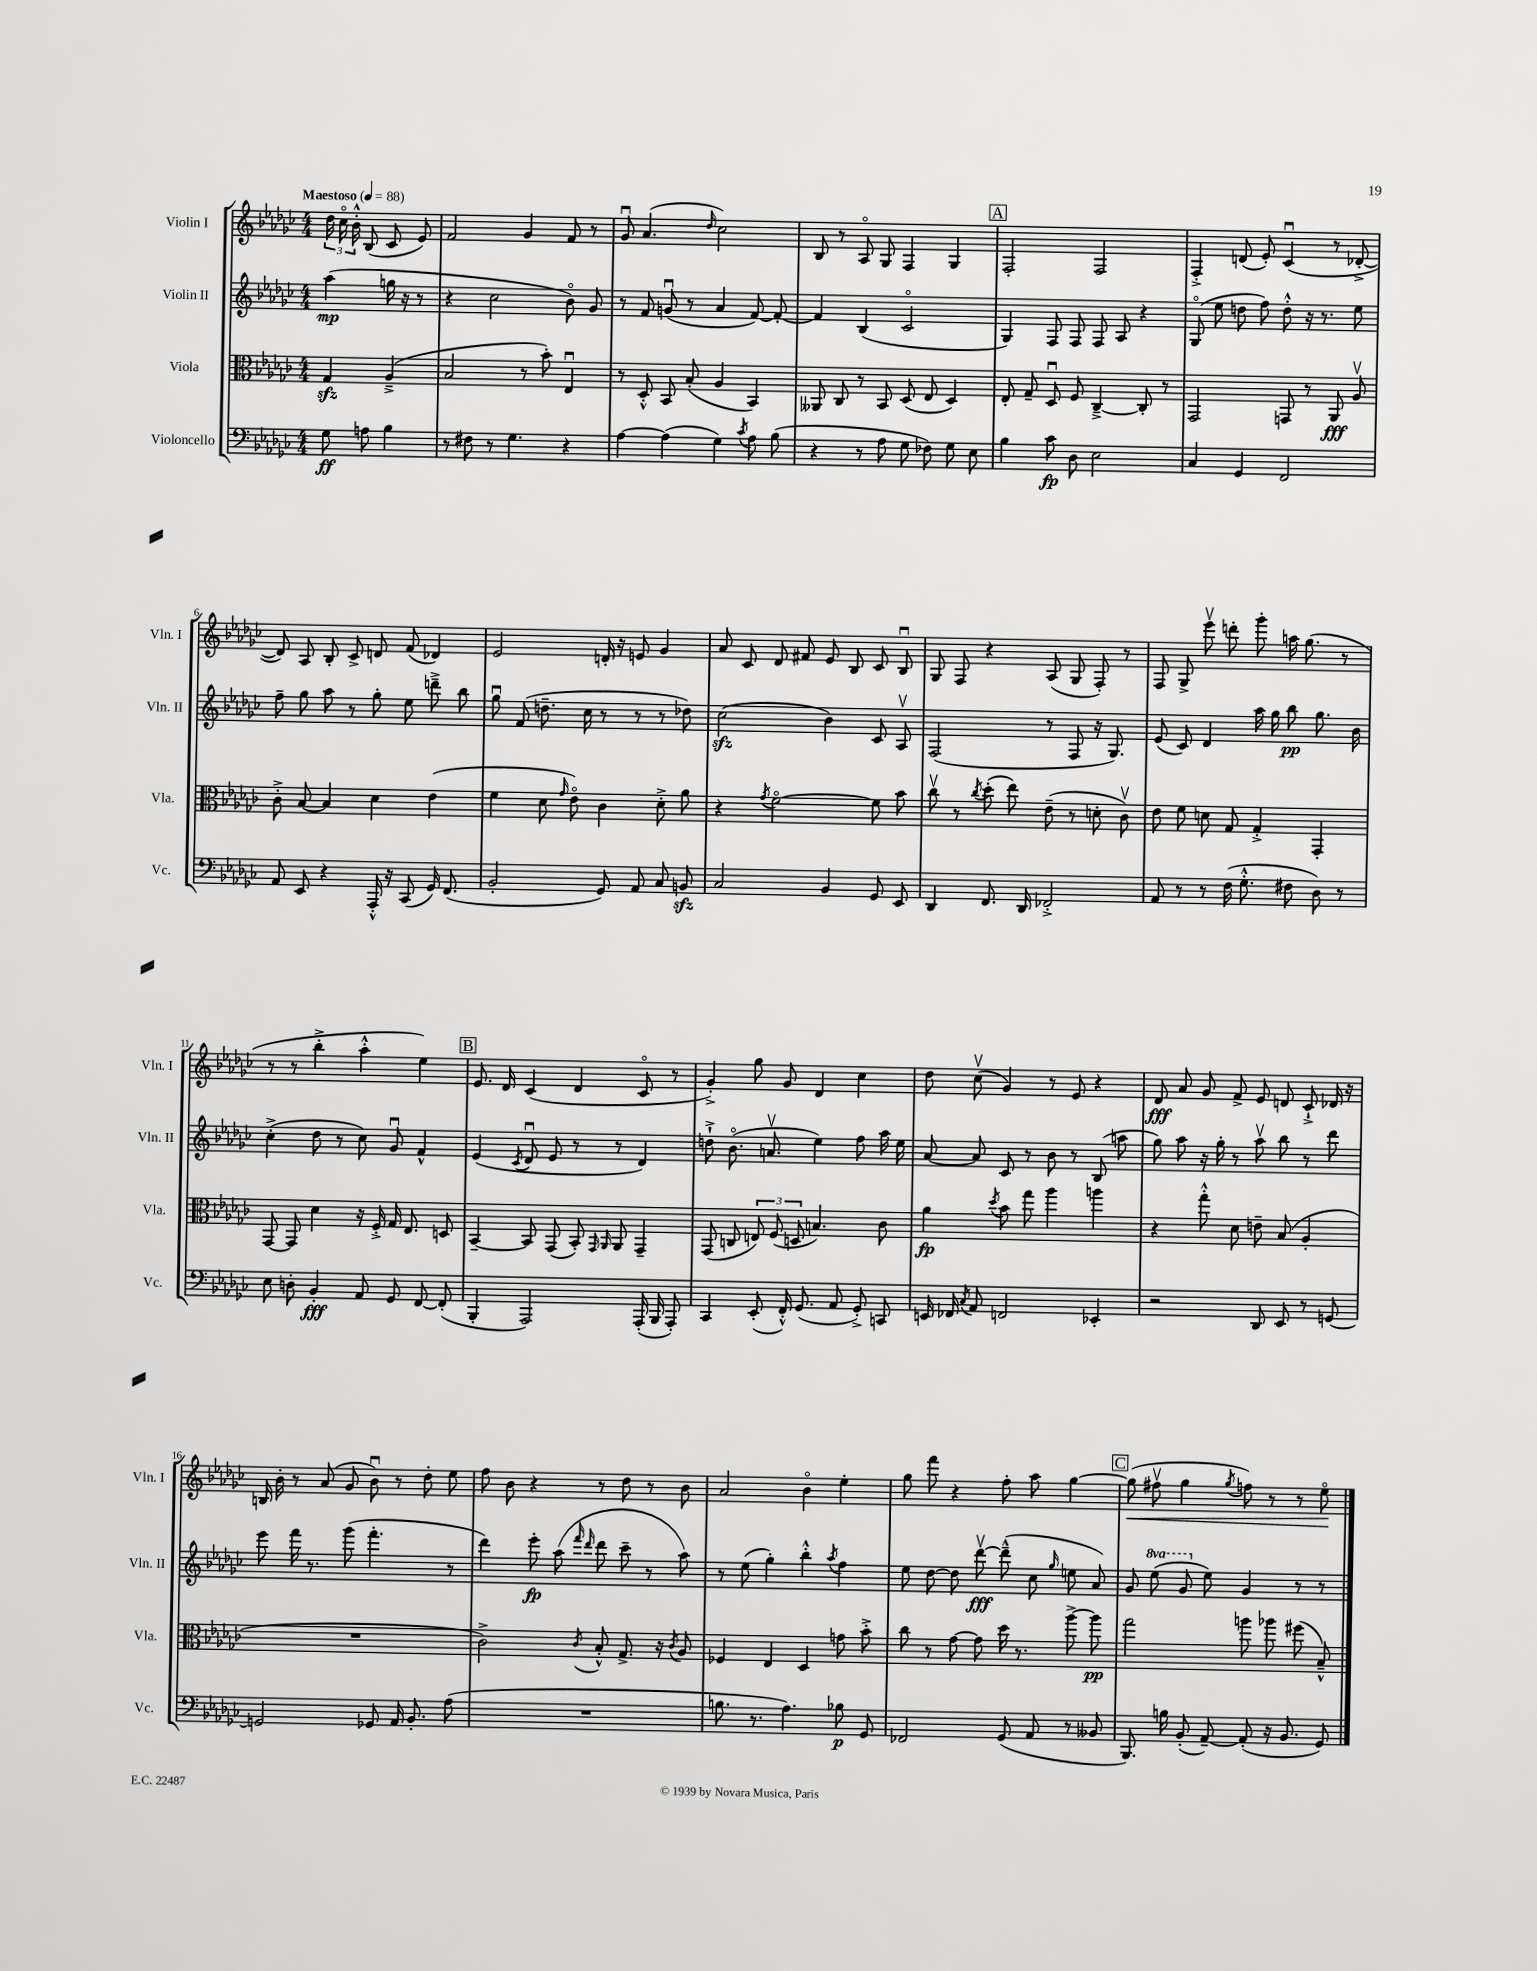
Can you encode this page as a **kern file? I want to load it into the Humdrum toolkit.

**kern	**dynam	**kern	**dynam	**kern	**dynam	**kern	**dynam
*part4	*part4	*part3	*part3	*part2	*part2	*part1	*part1
*staff4	*staff4	*staff3	*staff3	*staff2	*staff2	*staff1	*staff1
*I"Violoncello	*	*I"Viola	*	*I"Violin II	*	*I"Violin I	*
*I'Vc.	*	*I'Vla.	*	*I'Vln. II	*	*I'Vln. I	*
*clefF4	*	*clefC3	*	*clefG2	*	*clefG2	*
*k[b-e-a-d-g-c-]	*	*k[b-e-a-d-g-c-]	*	*k[b-e-a-d-g-c-]	*	*k[b-e-a-d-g-c-]	*
*M4/4	*	*M4/4	*	*M4/4	*	*M4/4	*
*MM88	*	*MM88	*	*MM88	*	*MM88	*
=	=	=	=	=	=	=	=
!	!	!	!	!	!	!LO:TX:a:B:t=Maestoso	!
8G-\	ff	4G-zz/	.	(4aa-\	mp	24dd-\	.
.	.	.	.	.	.	24cc-\	.
.	.	.	.	.	.	24b-'^^\	.
8An\	.	.	.	.	.	(8B-/	.
4B-\	.	(4A-~^/	.	16ggn\	.	8c-/	.
.	.	.	.	16r	.	.	.
.	.	.	.	8r	.	8e-/)	.
=1	=1	=1	=1	=1	=1	=1	=1
8r	.	2B-/	.	4r	.	2f/	.
8F#X\	.	.	.	.	.	.	.
8r	.	.	.	2cc-\	.	.	.
4.G-\	.	.	.	.	.	.	.
.	.	8r	.	.	.	4g-/	.
.	.	8b-'\)	.	.	.	.	.
4r	.	4E-u/	.	8b-\)	.	8f/	.
.	.	.	.	8g-/	.	8r	.
=2	=2	=2	=2	=2	=2	=2	=2
[4A-\	.	8r	.	8r	.	8g-u/	.
.	.	8D-'^^/	.	8f/	.	(4.a-/	.
(4A-\]	.	8BB-/	.	(8gnu/	.	.	.
.	.	(8B-'/	.	8r	.	.	.
.	.	.	.	.	.	16qqdd-/	.
4G-\)	.	4A-/	.	4a-/	.	2cc-\)	.
8qc-/	.	.	.	.	.	.	.
8A-\	.	4BB-/)	.	[8f/)	.	.	.
(8B-\	.	.	.	8f'/_	.	.	.
=3	=3	=3	=3	=3	=3	=3	=3
4r	.	8AA--X/	.	4f/]	.	8B-/	.
.	.	8C-/	.	.	.	8r	.
8r	.	8r	.	(4B-/	.	8A-/	.
8A-\	.	8BB-/	.	.	.	8G-/	.
8G-\	.	(8D-/	.	2c-/	.	4F/	.
8F-X\)	.	8E-/	.	.	.	.	.
8G-\	.	4D-/)	.	.	.	4G-/	.
8E-\	.	.	.	.	.	.	.
!!LO:REH:place=s1:t=A
=4	=4	=4	=4	=4	=4	=4	=4
4B-\	.	8E-'/	.	4G-/)	.	2F'/	.
.	.	8G-~/	.	.	.	.	.
8c-\	fp	8D-u/	.	8F/	.	.	.
8D-\	.	8F/	.	8F/	.	.	.
2E-\	.	[4C-~^/	.	8F/	.	2F/	.
.	.	.	.	8A-/	.	.	.
.	.	8C-'/]	.	4r	.	.	.
.	.	8r	.	.	.	.	.
=5	=5	=5	=5	=5	=5	=5	=5
4C-/	.	2GG-/	.	(8G-/	.	4F'^/	.
.	.	.	.	8ee-\	.	.	.
4GG-/	.	.	.	8ddn\	.	(8dn/	.
.	.	.	.	8ff\)	.	8e-'/)	.
2FF/	.	8GGn/	.	8dd'^^\	.	(4c-u/	.
.	.	8r	.	16r	.	.	.
.	.	.	.	8.r	.	.	.
.	.	8AA-/	fff	.	.	8r	.
.	.	8A-v/	.	8ee-\	.	[8d-X'^/	.
!!LO:LB:g=z
=6	=6	=6	=6	=6	=6	=6	=6
8AA-/	.	8c-'^\	.	8ff~\	.	8d-/])	.
8EE-/	.	[8B-/	.	8gg-\	.	8A-/	.
4r	.	4B-/]	.	8aa-\	.	8B-'/	.
.	.	.	.	8r	.	8c-^/	.
16AAA-'^^/	.	4d-\	.	8gg-'\	.	8dn/	.
16r	.	.	.	.	.	.	.
(8CC-/	.	.	.	8ee-\	.	(8f/	.
16GG-/)	.	(4e-\	.	8dddn~^\	.	4d-X/)	.
(8.FF/	.	.	.	.	.	.	.
.	.	.	.	8bb-\	.	.	.
=7	=7	=7	=7	=7	=7	=7	=7
2BB-'/	.	4f\	.	8gg-u\	.	2e-/	.
.	.	.	.	(8f/	.	.	.
.	.	8d-\	.	8.ddn~\	.	.	.
.	.	16qqg-/	.	.	.	.	.
.	.	8e-\)	.	.	.	.	.
.	.	.	.	16cc-\	.	.	.
8GG-/)	.	4c-\	.	8r	.	16dn'/	.
.	.	.	.	.	.	16r	.
8AA-/	.	.	.	8r	.	8en/	.
8C-/	.	8d-'^\	.	8r	.	4g-/	.
8BBnzz/	.	8a-\	.	8dd-X\)	.	.	.
=8	=8	=8	=8	=8	=8	=8	=8
2C-/	.	4r	.	(2cc-zz\	.	8a-/	.
.	.	.	.	.	.	8c-/	.
.	.	8qg-/	.	.	.	.	.
.	.	[2f\	.	.	.	8d-/	.
.	.	.	.	.	.	8f#X/	.
4BB-/	.	.	.	4b-\)	.	8e-/	.
.	.	.	.	.	.	8B-/	.
8GG-/	.	8f\]	.	8c-/	.	8c-/	.
8EE-/	.	8b-\	.	8A-v/	.	8B-u/	.
=9	=9	=9	=9	=9	=9	=9	=9
4DD-/	.	8cc-v\	.	(2F/	.	8G-/	.
.	.	8r	.	.	.	8F/	.
.	.	8qcc-/	.	.	.	.	.
8.FF/	.	(8dd-'\	.	.	.	4r	.
.	.	8ee-\)	.	.	.	.	.
16DD-/	.	.	.	.	.	.	.
2FF-X'^/	.	(8e-~\	.	8r	.	(8A-/	.
.	.	8r	.	8F/	.	8G-/	.
.	.	8dn'\	.	16r	.	8F'/)	.
.	.	.	.	8.G-/)	.	.	.
.	.	8c-v\)	.	.	.	8r	.
=10	=10	=10	=10	=10	=10	=10	=10
8AA-/	.	8e-\	.	(8e-/	.	8F/	.
8r	.	8f\	.	8c-/)	.	8G-^/	.
8r	.	8dn\	.	4d-/	.	8eee-v\	.
(16F\	.	8G-/	.	.	.	8dddn'\	.
8.G-'^^\	.	.	.	.	.	.	.
.	.	4G-'^/	.	16aa-\	.	8ggg-'\	.
.	.	.	.	16gg-\	.	.	.
8F#X\	.	.	.	8bb-\	pp	16aan\	.
.	.	.	.	.	.	(8.gg-\	.
8D-\)	.	4GG-'/	.	8.gg-\	.	.	.
8r	.	.	.	.	.	8r	.
.	.	.	.	16b-\	.	.	.
!!LO:LB:g=z
=11	=11	=11	=11	=11	=11	=11	=11
8E-\	.	[8GG-/	.	(4cc-'^\	.	8r	.
8Dn'\	.	8GG-/]	.	.	.	8r	.
4BB-'/	fff	4d-\	.	8dd-\	.	4bb-'^\	.
.	.	.	.	8r	.	.	.
8AA-/	.	16r	.	8cc-\)	.	4aa-'^^\	.
.	.	16F'^/	.	.	.	.	.
8GG-/	.	16G-/	.	8g-u/	.	.	.
.	.	8.E-/	.	.	.	.	.
[8FF/	.	.	.	4f^^/	.	4ee-\)	.
(8FF'/]	.	8Dn/	.	.	.	.	.
!!LO:REH:place=s1:t=B
=12	=12	=12	=12	=12	=12	=12	=12
4BBB-'/	.	[4BB-~/	.	(4e-/	.	8.e-/	.
.	.	.	.	.	.	16d-/	.
.	.	.	.	8qc-/	.	.	.
2AAA-/)	.	8BB-/]	.	8d-u/	.	(4c-/	.
.	.	(8GG-/	.	8e-/	.	.	.
.	.	8BB-'/)	.	8r	.	4d-/	.
.	.	16qqGG-/	.	.	.	.	.
.	.	16qqAA-/	.	.	.	.	.
.	.	8AA-/	.	8r	.	.	.
(16AAA-'/	.	4GG-~/	.	4d-/)	.	8c-/	.
16BBB-/	.	.	.	.	.	.	.
8AAA-'/)	.	.	.	.	.	8r	.
=13	=13	=13	=13	=13	=13	=13	=13
4CC-/	.	(8GG-/	.	8ddn`^\	.	4g-'^/)	.
.	.	8Cn/	.	(8.b-\	.	.	.
(8EE-'/	.	12En/)	.	.	.	8gg-\	.
.	.	.	.	8.anv/	.	.	.
.	.	(12F/	.	.	.	.	.
16FF'^^/)	.	.	.	.	.	8g-/	.
.	.	12Dn/	.	.	.	.	.
(8.GG-/	.	.	.	.	.	.	.
.	.	4.Bn/)	.	4ee-\)	.	4d-/	.
8AA-/	.	.	.	.	.	.	.
8GG-'^/)	.	.	.	8ff\	.	4cc-\	.
8CCn/	.	8c-\	.	16aa-\	.	.	.
.	.	.	.	16ee-\	.	.	.
=14	=14	=14	=14	=14	=14	=14	=14
16EEn/	.	4a-\	fp	[8a-/	.	8dd-\	.
16FF-X/	.	.	.	.	.	.	.
8qC-/	.	.	.	.	.	.	.
8AA-/	.	.	.	8a-/]	.	(8cc-v\	.
.	.	8qdd-/	.	.	.	.	.
2FFn/	.	8b-\	.	8c-/	.	4g-/)	.
.	.	8gg-\	.	8r	.	.	.
.	.	4aa-\	.	8b-\	.	8r	.
.	.	.	.	8r	.	8e-/	.
4EE-X'/	.	4aan\	.	(8B-/	.	4r	.
.	.	.	.	8aan\	.	.	.
=15	=15	=15	=15	=15	=15	=15	=15
2r	.	4r	.	8gg-\)	.	8d-/	fff
.	.	.	.	8aa-\	.	8a-/	.
.	.	8gg-'^^\	.	16r	.	8g-/	.
.	.	.	.	16gg-'\	.	.	.
.	.	8d-\	.	8r	.	8f^/	.
8DD-/	.	8en~\	.	8aa-v\	.	8e-/	.
8EE-/	.	(8B-/	.	8bb-\	.	8dn/	.
8r	.	4A-'/	.	8r	.	8c-`^/	.
[8GGn/	.	.	.	8ddd-\	.	16d-X/	.
.	.	.	.	.	.	16r	.
!!LO:LB:g=z
=16	=16	=16	=16	=16	=16	=16	=16
2GGn/]	.	1r	.	8eee-\	.	16Bn/	.
.	.	.	.	.	.	16b-'\	.
.	.	.	.	16fff\	.	8r	.
.	.	.	.	8.r	.	.	.
.	.	.	.	.	.	(8a-/	.
.	.	.	.	(8ggg-\	.	8g-/	.
8GG-X/	.	.	.	4.fff'\	.	8b-u\)	.
16AA-/	.	.	.	.	.	8r	.
8.BB-'/	.	.	.	.	.	.	.
.	.	.	.	.	.	8dd-'\	.
(8A-\	.	.	.	8r	.	8ee-\	.
=17	=17	=17	=17	=17	=17	=17	=17
1r	.	2c-^\)	.	4ddd-\)	.	8ff\	.
.	.	.	.	.	.	8b-\	.
.	.	.	.	8eee-'\	fp	4r	.
.	.	.	.	(8aa-\	.	.	.
.	.	.	.	16qqfff/	.	.	.
.	.	8qc-/	.	16qqddd-/	.	.	.
.	.	8B-'^^/	.	8ddd-\	.	8r	.
.	.	8.G-^/	.	8ccc-~\	.	8dd-\	.
.	.	.	.	8r	.	8r	.
.	.	16r	.	.	.	.	.
.	.	8qc-/	.	.	.	.	.
.	.	8A-/	.	8aa-\)	.	8b-\	.
=18	=18	=18	=18	=18	=18	=18	=18
8.Bn\	.	4F-X/	.	8r	.	2a-/	.
.	.	.	.	(8ee-\	.	.	.
8.r	.	.	.	.	.	.	.
.	.	4E-/	.	4gg-'\)	.	.	.
4.A-\)	.	.	.	.	.	.	.
.	.	4D-/	.	4bb-'^^\	.	4b-\	.
.	.	.	.	8qaa-/	.	.	.
8B-X\	p	8gn\	.	4ff\	.	4ee-'\	.
8GG-/	.	8b-'^\	.	.	.	.	.
=19	=19	=19	=19	=19	=19	=19	=19
2FF-X/	.	8cc-\	.	8ee-\	.	8gg-\	.
.	.	8r	.	[8dd-\	.	8fff\	.
.	.	[8g-\	.	8dd-\]	.	4r	.
.	.	8g-\]	.	[8ddd-v\	fff	.	.
(8GG-/	.	16dd-\	.	(8ddd-~^^\]	.	8ff'\	.
.	.	8.r	.	.	.	.	.
8AA-/	.	.	.	8cc-\	.	8aa-\	.
.	.	.	.	16qqgg-/	.	.	.
8r	.	[8aa-^\	.	8een\	.	[4gg-\	.
8BB--X/	.	8aa-\]	pp	8a-/)	.	.	.
!!LO:REH:place=s1:t=C
=20	=20	=20	=20	=20	=20	=20	=20
!	!	!	!	!	!	!	!LO:HP:b
8.BBB-/)	.	2gg-\	.	8g-/	.	(8gg-\]	<
*	*	*	*	*8va	*	*	*
.	.	.	.	(8eee-\	.	8ff#Xv\	.
16Bn\	.	.	.	.	.	.	.
(8BB-'/	.	.	.	8gg-/	.	4gg-\	.
*	*	*	*	*X8va	*	*	*
[8AA-~/)	.	.	.	8ee-\)	.	.	.
.	.	.	.	.	.	8qgg-/	.
(8AA-'/]	.	8aan\	.	4g-/	.	8ffn\)	.
16r	.	8aa-X\	.	.	.	8r	.
8.BB-/	.	.	.	.	.	.	.
.	.	(8ff#X\	.	8r	.	8r	.
8GG-/)	.	8B-~^^/)	.	8r	.	8ee-\	.
.	.	.	.	.	.	.	[
==	==	==	==	==	==	==	==
*-	*-	*-	*-	*-	*-	*-	*-
